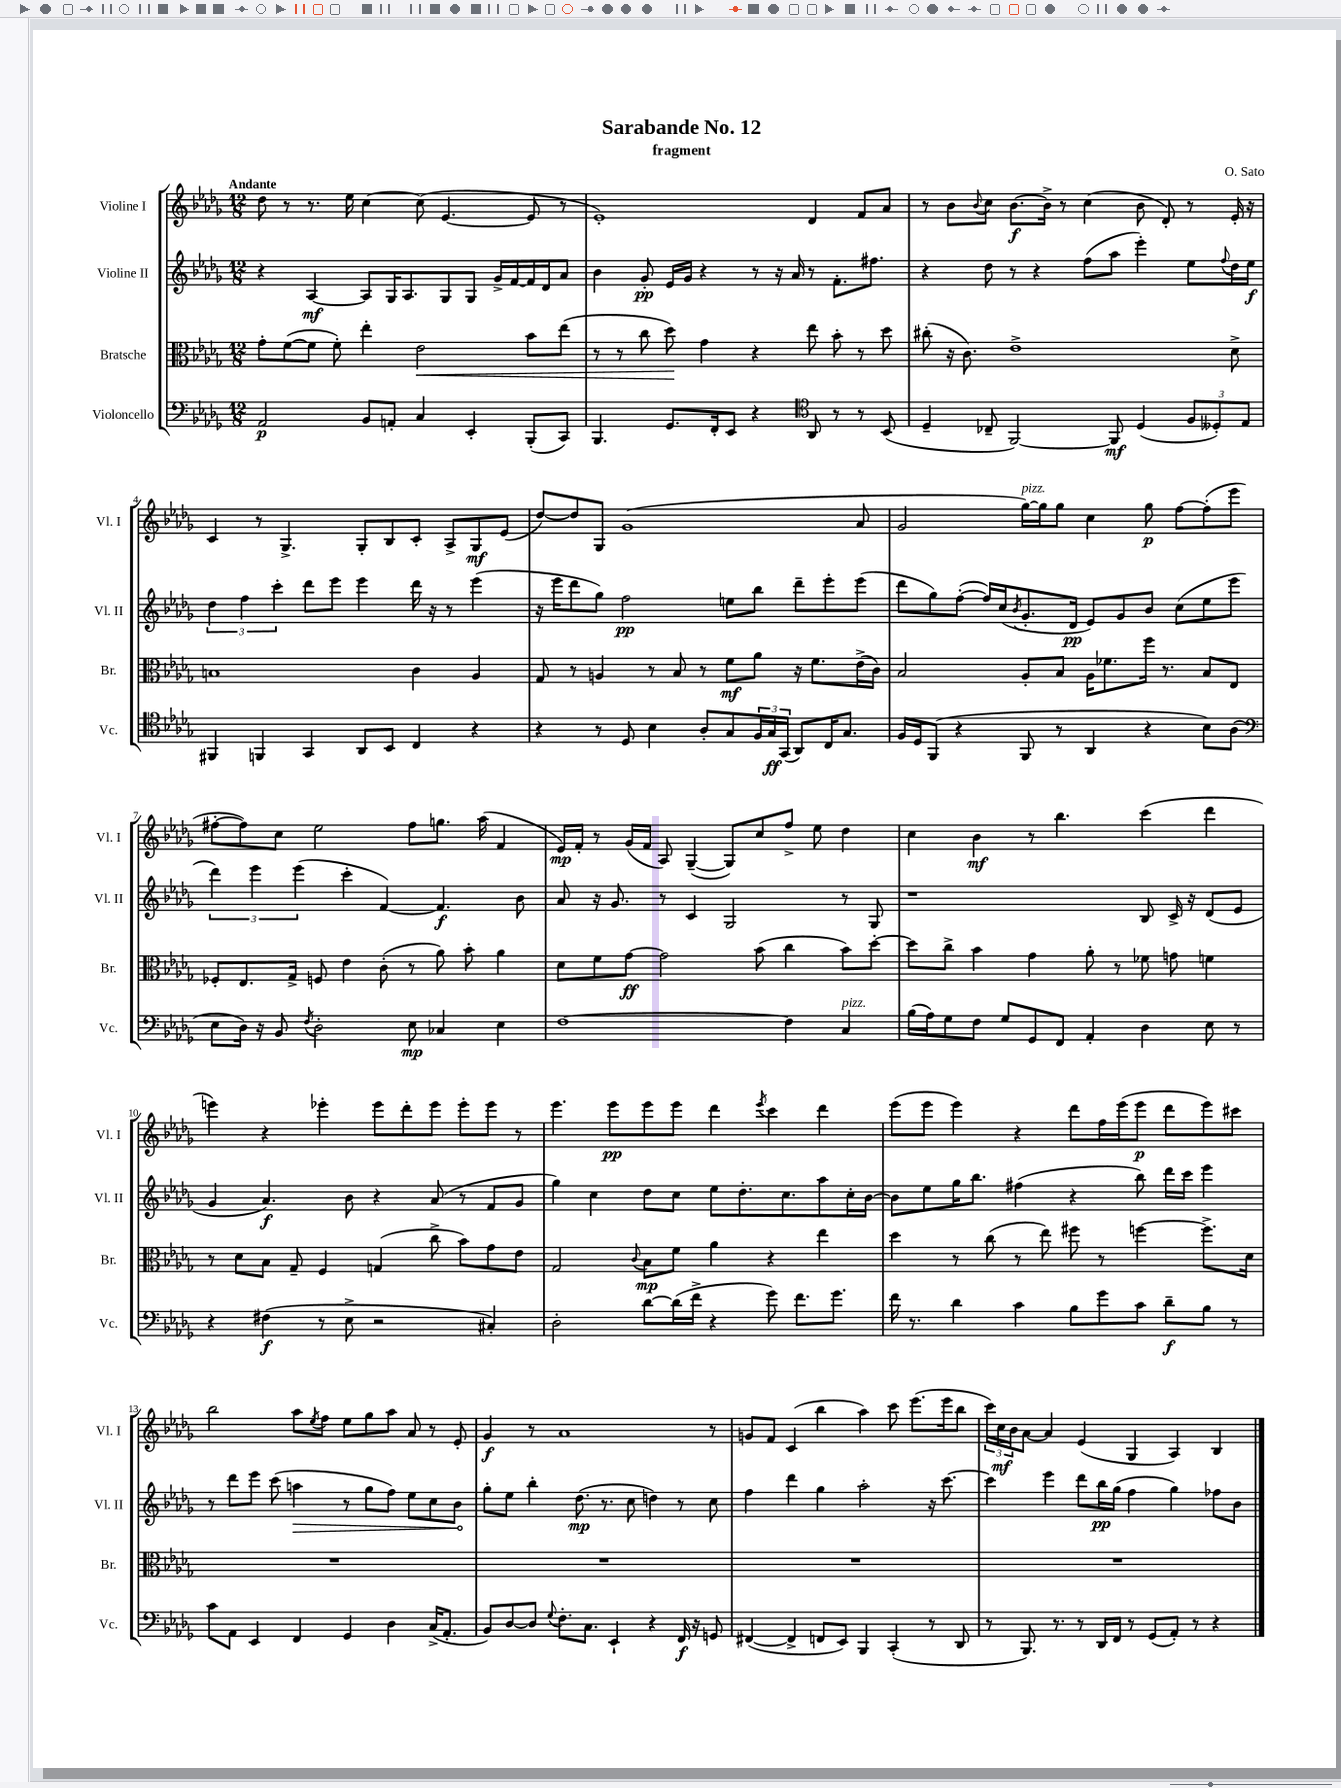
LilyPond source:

\header { title = "Sarabande No. 12" composer = "O. Sato" subtitle = "fragment" }
<<
\new StaffGroup <<
\new Staff = "s0" \with { instrumentName = "Violine I" shortInstrumentName = "Vl. I" } {
    \clef treble \key des \major \numericTimeSignature \time 12/8 \tempo "Andante"
    des''8 r8 r8. ees''16 c''4~ c''8( ees'4.~ ees'8 r8 |
    ees'1-.) des'4 f'8 aes'8 |
    r8 bes'8 \appoggiatura { bes'8 } c''8 bes'8.~\f bes'16-> r8 c''4( bes'8 des'8-.) r8 ees'16-. r16 |
    c'4 r8 ges4.-> ges8-. bes8 c'8-. aes8-> ges8\mf ees'8( |
    des''8~) des''8 ges8 ges'1( aes'8 |
    ges'2 ges''16~^\markup { \italic "pizz." }) ges''16 ges''8 c''4 ges''8\p f''8~ f''8-.( ees'''8 |
    fis''8~-. fis''8) c''8 ees''2 fis''8 g''8. aes''16( f'4 |
    ees'16\mp) f'16-. r8 ges'16( f'16 aes8) ges4~--( ges8) c''8 f''8-> ees''8 des''4 |
    c''4 bes'4\mf r8 bes''4. c'''4( des'''4 |
    e'''4) r4 ees'''4-. ees'''8 des'''8-. ees'''8 ees'''8-. ees'''8 r8 |
    ees'''4. ees'''8\pp ees'''8 ees'''8 des'''4 \acciaccatura { ees'''8 } c'''4 des'''4 |
    ees'''8( ees'''8 ees'''4) r4 des'''8 f''16 ees'''16( ees'''8\p des'''8 ees'''8) cis'''8 |
    bes''2 aes''8 \acciaccatura { ees''8 } f''8 ees''8 ges''8 aes''8 aes'8 r8 ees'8-. |
    ges'4\f r8 aes'1 r8 |
    g'8 f'8 c'4( bes''4 aes''4) c'''8 ees'''8.( ees'''16 bes''8 |
    \tuplet 3/2 { c'''16) c''16\mf bes'16 } aes'8~ aes'4 ees'4( ges4 aes4) bes4 \bar "|." |
}
\new Staff = "s1" \with { instrumentName = "Violine II" shortInstrumentName = "Vl. II" } {
    \clef treble \key des \major \numericTimeSignature \time 12/8
    r4 aes4~\mf aes8 ges16 aes8. ges8 ges8 ges'16-> f'16~ f'16 des'16 aes'8 |
    bes'4 ges'8-.\pp ees'16 ges'16 r4 r8 r16 aes'16 r8 f'8.-. fis''8. |
    r4 des''8 r8 r4 f''8( aes''8 ees'''4-.) ees''8 \appoggiatura { f''8 } des''16 ees''16\f |
    \tuplet 3/2 { des''4 f''4 c'''4-. } des'''8 ees'''8 ees'''4 des'''16 r16 r8 ees'''4( |
    r16 ees'''16 des'''8 ges''8) f''2\pp e''8 bes''8 des'''8-- ees'''8-. ees'''8( |
    des'''8 ges''8) f''8~-.( f''16) c''16( \acciaccatura { bes'8 } ges'8.-. des'16\pp ees'8) ges'8 bes'8 c''8( ees''8 ees'''8 |
    \tuplet 3/2 { des'''4) ees'''4 ees'''4( } c'''4-. f'4~) f'4.\f bes'8 |
    aes'8 r16 ges'8. r8 c'4 ges2 r8 ges8 |
    r1 bes8 c'16-> r16 des'8( ees'8 |
    ges'4 aes'4.\f) bes'8 r4 aes'8( r8 f'8 ges'8 |
    ges''4) c''4 des''8 c''8 ees''8 des''8.-. c''8. aes''8 c''16-. bes'16~ |
    bes'8 ees''8 ges''16 bes''8. fis''4( r4 bes''8) des'''16 c'''16 ees'''4 |
    r8 des'''8 ees'''8 c'''8( \once \override Hairpin.circled-tip = ##t a''4\> r8 ges''8 f''8) ees''8 c''8 bes'8\! |
    ges''8-. ees''8 bes''4-. des''8.\mp( r8. c''8 d''4) r8 c''8 |
    f''4 des'''4 ges''4 aes''2-. r16 c'''8.~ |
    c'''4 ees'''4 des'''8 bes''16\pp ges''16( f''4 ges''4) fes''8 bes'8 \bar "|." |
}
\new Staff = "s2" \with { instrumentName = "Bratsche" shortInstrumentName = "Br." } {
    \clef alto \key des \major \numericTimeSignature \time 12/8
    ges'8-. f'8~( f'8 f'8-.) ees''4-. ees'2\< bes'8 ees''8( |
    r8 r8 c''8 des''8\!) ges'4 r4 ees''8 bes'8-. r8 des''8 |
    cis''8-.( r16 c'8.) ees'1-> des'8-> |
    b1 c'4 aes4 |
    ges8 r8 a4 r8 bes8 r8 f'8\mf aes'8 r16 f'8. ees'16->( c'16) |
    bes2 aes8-. bes8 aes16 fes'8. f''16 r8. bes8 ees8 |
    fes8-. ees8. ges16-> f8 ees'4 c'8-.( r8 aes'8) bes'8-. aes'4 |
    des'8 f'8 ges'8~\ff ges'2 bes'8( c''4 bes'8) des''8~-. |
    des''8 c''8-> bes'4 ges'4 aes'8-. r8 fes'8 g'8 f'4 |
    r8 des'8 bes8 ges8-- f4 g4( c''8-> bes'8) ges'8 ees'8 |
    ges2 \appoggiatura { c'8 } bes8\mp f'8 aes'4 r4 ees''4 |
    des''4 r8 c''8( r8 ees''8) fis''8 r8 f''4~ f''8.-> des'16 |
    R1. |
    R1. |
    R1. |
    R1. \bar "|." |
}
\new Staff = "s3" \with { instrumentName = "Violoncello" shortInstrumentName = "Vc." } {
    \clef bass \key des \major \numericTimeSignature \time 12/8
    aes,2\p bes,8 a,8-. c4 ees,4-. bes,,8-.( c,8) |
    bes,,4. ges,8. f,16-. ees,8 r4 \clef tenor aes,8 r8 r8 bes,8( |
    des4-- ces8-- f,2~) f,8\mf des4( \tuplet 3/2 { f8 deses8-.) ees8 } |
    fis,4 f,4 ges,4 aes,8 bes,8 c4 r4 |
    r4 r8 des8 bes4 aes8-. ges8 \tuplet 3/2 { f16 ges16\ff ges,16( } aes,8) c16 ges8. |
    f16 des16 f,8( r4 f,8 r8 aes,4 r4 bes8) aes8( |
    \clef bass ees8 des16) r16 bes,8 \acciaccatura { f8 } des2-. ees8\mp ces4 ees4 |
    f1~ f4 c4^\markup { \italic "pizz." } |
    bes16( aes16) ges8 f8 ges8 ges,8 f,8 aes,4-. des4 ees8 r8 |
    r4 fis4\f( r8 ees8-> r2 cis4-.) |
    des2-. des'8~ des'16( f'16-> r4 ges'8) f'8. ges'8. |
    f'16 r8. des'4 c'4 bes8 ges'8 c'8 des'8--\f bes8 r8 |
    c'8 aes,8 ees,4 f,4 ges,4 des4 c16->( aes,8.-. |
    bes,8) des8~ des8 \appoggiatura { ges8 } f8.-. c8. ees,4-! r4 f,16\f r16 g,8 |
    fis,4~( fis,4-> f,8 ees,8) bes,,4 c,4-.( r8 des,8 |
    r8 bes,,8.) r8. r8 des,16 f,16 r8 ges,8( aes,8-.) r8 r4 \bar "|." |
}
>>
>>
